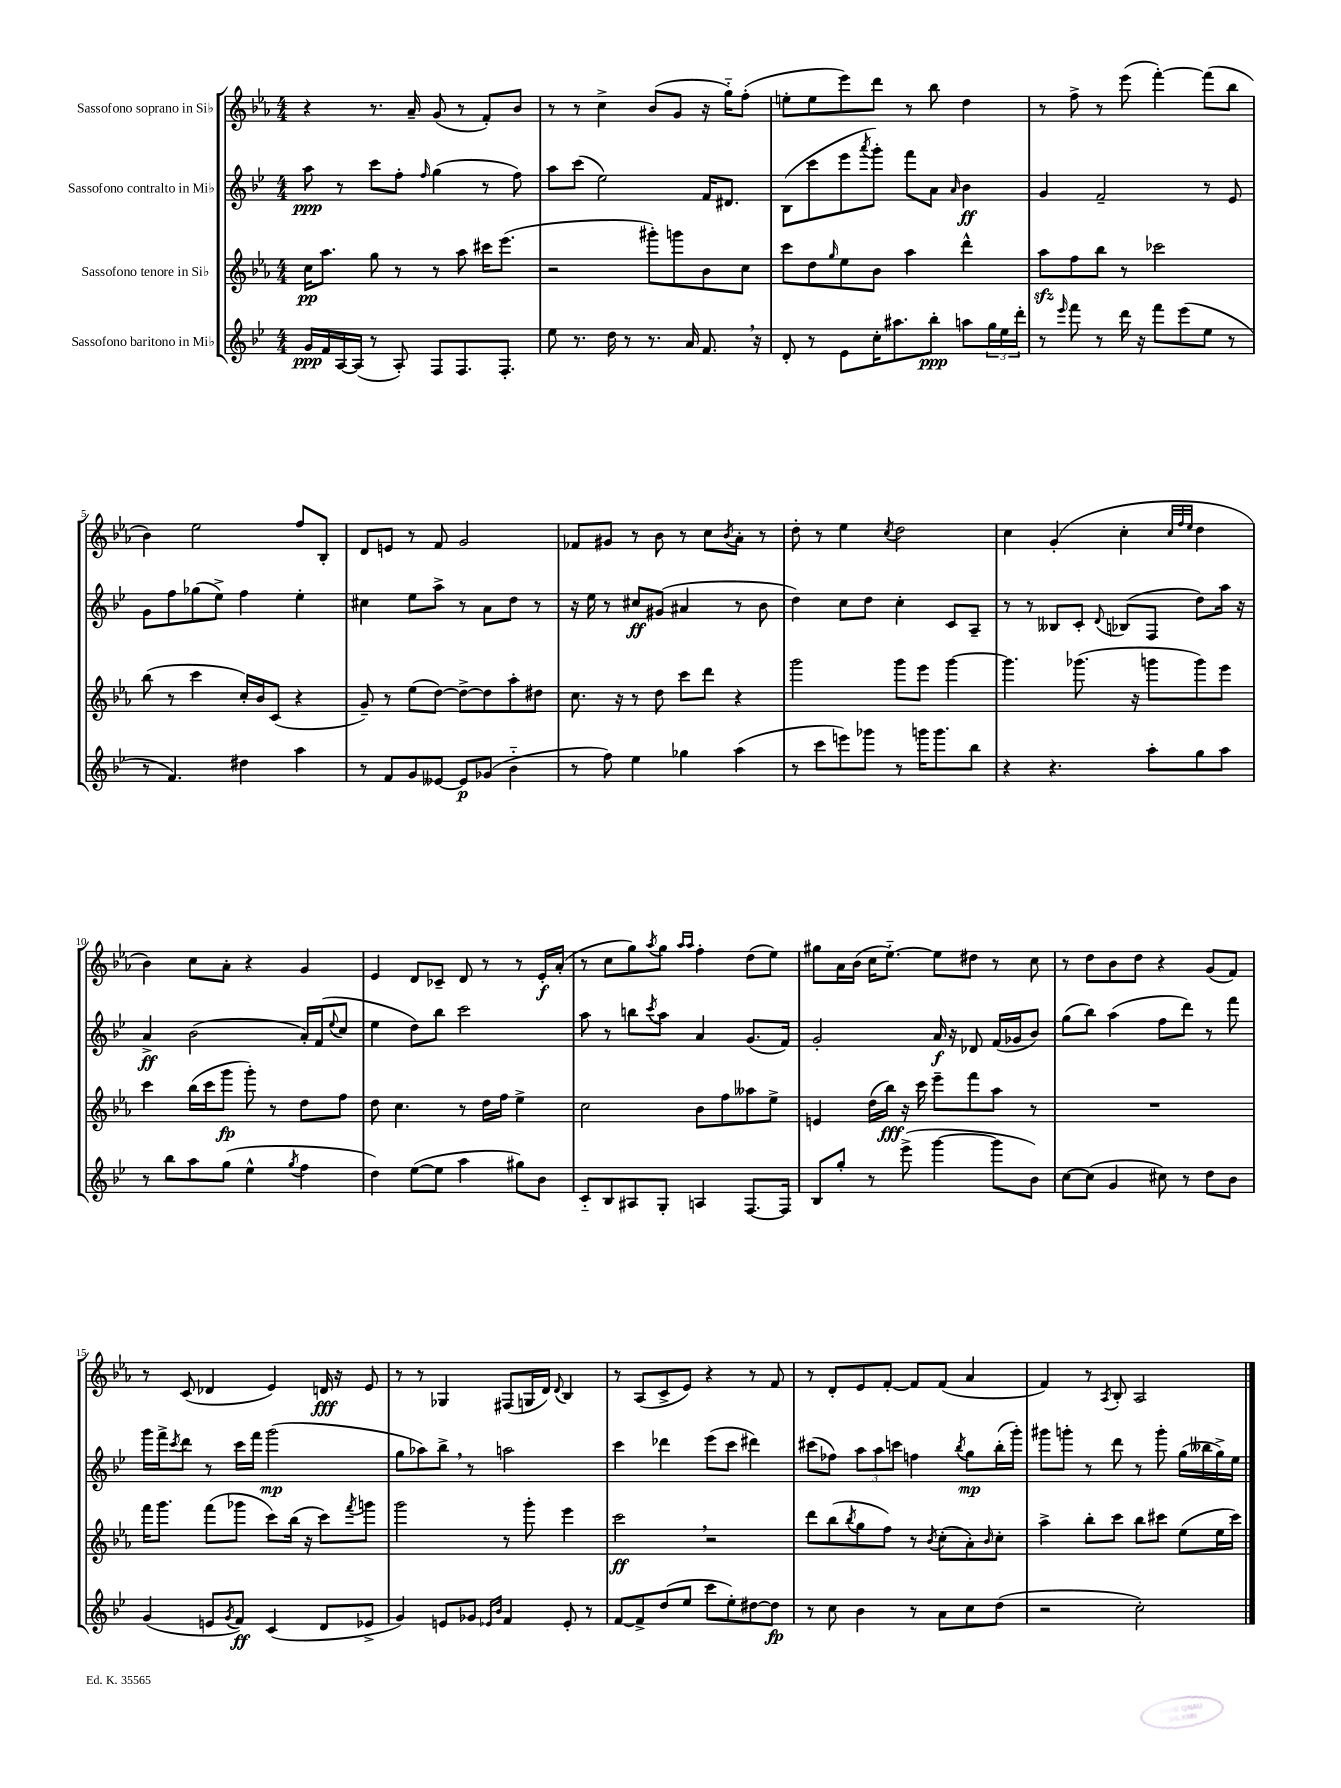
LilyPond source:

<<
\new StaffGroup <<
\new Staff = "s0" \with { instrumentName = "Sassofono soprano in Sib" } {
    \clef treble \key ees \major \numericTimeSignature \time 4/4
    r4 r8. aes'16-- g'8( r8 f'8-.) bes'8 |
    r8 r8 c''4-> bes'8( g'8 r16 g''16-_) f''8-.( |
    e''8-. e''8 ees'''8) d'''8 r8 bes''8 d''4 |
    r8 f''8-> r8 ees'''8( f'''4~-.) f'''8( bes''8 |
    bes'4) ees''2 f''8 bes8-. |
    d'8 e'8 r8 f'8 g'2 |
    fes'8 gis'8 r8 bes'8 r8 c''8 \acciaccatura { bes'8 } aes'8-. r8 |
    d''8-. r8 ees''4 \acciaccatura { c''8 } d''2 |
    c''4 g'4-.( c''4-. \grace { c''32 f''32 ees''32 } d''4 |
    bes'4) c''8 aes'8-. r4 g'4 |
    ees'4 d'8 ces'8-- d'8 r8 r8 ees'16-.\f aes'16-.( |
    r8 c''8 g''8) \acciaccatura { aes''8 } g''8 \grace { aes''16 aes''16 } f''4-. d''8( ees''8) |
    gis''8 aes'16 bes'16( c''16 ees''8.~-_) ees''8 dis''8 r8 c''8 |
    r8 d''8 bes'8 d''8 r4 g'8( f'8) |
    r8 c'8( des'4 ees'4) d'16\fff r16 ees'8 |
    r8 r8 ges4 fis8( g16 d'16) \appoggiatura { d'8 } bes4 |
    r8 aes8( c'8-> ees'8) r4 r8 f'8 |
    r8 d'8-. ees'8 f'8~-. f'8 f'8( aes'4 |
    f'4) r8 \acciaccatura { aes8 } bes8-. aes2 \bar "|." |
}
\new Staff = "s1" \with { instrumentName = "Sassofono contralto in Mib" } {
    \clef treble \key bes \major \numericTimeSignature \time 4/4
    a''8\ppp r8 c'''8 f''8-. \grace { f''16 } g''4( r8 f''8) |
    a''8 c'''8( ees''2) f'16 dis'8. |
    bes8( c'''8 ees'''8 \acciaccatura { a'''8 } g'''8-.) f'''8 a'8 \grace { a'16 } bes'4\ff |
    g'4 f'2-- r8 ees'8 |
    g'8 f''8 ges''8( ees''8->) f''4 ees''4-. |
    cis''4 ees''8 a''8-> r8 a'8 d''8 r8 |
    r16 ees''16 r8 cis''8\ff gis'8( ais'4 r8 bes'8 |
    d''4) c''8 d''8 c''4-. c'8 a8-- |
    r8 r8 beses8 c'8-. \appoggiatura { d'8 } bes8( f8 d''8) a''16 r16 |
    a'4->\ff bes'2( a'16-.) f'16( \appoggiatura { ees''8 } c''8 |
    ees''4 d''8) bes''8 c'''2 |
    a''8 r8 b''8 \acciaccatura { c'''8 } a''8 a'4 g'8.( f'16) |
    g'2-. a'16\f r16 des'8 f'16( ges'16 bes'8) |
    g''8( bes''8) a''4( f''8 d'''8) r8 f'''8 |
    g'''16 f'''16-> \acciaccatura { c'''8 } d'''8 r8 c'''16 f'''16 g'''2\mp( |
    g''8 aes''8) bes''8-> \breathe r8 a''2 |
    c'''4 des'''4 ees'''8( c'''8 dis'''4) |
    cis'''8( fes''8) \tuplet 3/2 { a''8 a''8 c'''8 } f''4 \acciaccatura { bes''8 } g''8\mp bes''16-.( g'''16-.) |
    gis'''8 g'''8-. r8 d'''8 r8 g'''8-. g''16( beses''16 g''16->) ees''16 \bar "|." |
}
\new Staff = "s2" \with { instrumentName = "Sassofono tenore in Sib" } {
    \clef treble \key ees \major \numericTimeSignature \time 4/4
    c''16\pp aes''8. g''8 r8 r8 aes''8 cis'''16 ees'''8.( |
    r2 gis'''8-.) g'''8 bes'8 c''8 |
    c'''8 d''8 \grace { g''16 } ees''8 bes'8 aes''4 d'''4-^ |
    aes''8\sfz f''8 bes''8 r8 ces'''2 |
    bes''8( r8 c'''4 c''16-.) bes'16 c'8( r4 |
    g'8--) r8 ees''8( d''8~) d''8~-> d''8 aes''8-. dis''8 |
    c''8. r16 r8 d''8 c'''8 d'''8 r4 |
    g'''2 g'''8 ees'''8 g'''4~ |
    g'''4. ges'''8.( r16 g'''8 g'''8) ees'''8 |
    c'''4 bes''16( c'''16 g'''8\fp g'''8-.) r8 d''8 f''8 |
    d''8 c''4. r8 d''16 f''16 ees''4-> |
    c''2 bes'8 f''8 aeses''8 ees''8-> |
    e'4 d''16( bes''16\fff) r16 c'''16 ees'''8-- f'''8 aes''8 r8 |
    R1 |
    f'''16 g'''8. f'''8( ges'''8 c'''8) bes''16( r16 c'''8) \acciaccatura { f'''8 } g'''8 |
    g'''2 r8 g'''8-. ees'''4 |
    c'''2\ff \breathe r2 |
    d'''8 bes''8( \acciaccatura { bes''8 } g''8 f''8) r8 \acciaccatura { bes'8 } c''8-.( aes'8-.) \grace { bes'16 } c''8-. |
    aes''4-> bes''8-. c'''8 bes''8 cis'''8 ees''8( ees''16 cis'''16) \bar "|." |
}
\new Staff = "s3" \with { instrumentName = "Sassofono baritono in Mib" } {
    \clef treble \key bes \major \numericTimeSignature \time 4/4
    g'16\ppp f'16 a16~ a16( r8 a8-.) f8 f8. f8.-. |
    ees''8 r8. d''16 r8 r8. a'16 f'8. \breathe r16 |
    d'8-. r8 ees'8 c''16-. ais''8. bes''8-.\ppp a''8 \tuplet 3/2 { g''16 ees''16 d'''16-. } |
    r8 \grace { ees'''16 } f'''8 r8 d'''16 r16 f'''8 ees'''8( ees''8 r8 |
    r8 f'4.) dis''4 a''4 |
    r8 f'8 g'8 eeses'8~ eeses'8\p ges'8( bes'4-_ |
    r8 f''8) ees''4 ges''4 a''4( |
    r8 c'''8 e'''8) ges'''8 r8 g'''16 g'''8. bes''8 |
    r4 r4. a''8-. g''8 a''8 |
    r8 bes''8 a''8 g''8( ees''4-^ \acciaccatura { g''8 } f''4 |
    d''4) ees''8~( ees''8 a''4 gis''8) bes'8 |
    c'8-_ bes8 ais8 g8-. a4 f8.~ f16 |
    bes8 g''8-. r8 ees'''8->( g'''4~ g'''8 bes'8) |
    c''8~ c''8( g'4 cis''8) r8 d''8 bes'8 |
    g'4( e'8 \acciaccatura { g'8 } f'8\ff) c'4( d'8 ees'8-> |
    g'4) e'8 ges'8 \grace { ees'16 bes'16 } f'4 ees'8-. r8 |
    f'8~ f'8-> d''8( ees''8 c'''8 ees''8-.) dis''8~ dis''8\fp |
    r8 c''8 bes'4 r8 a'8 c''8 d''8( |
    r2 c''2-.) \bar "|." |
}
>>
>>
